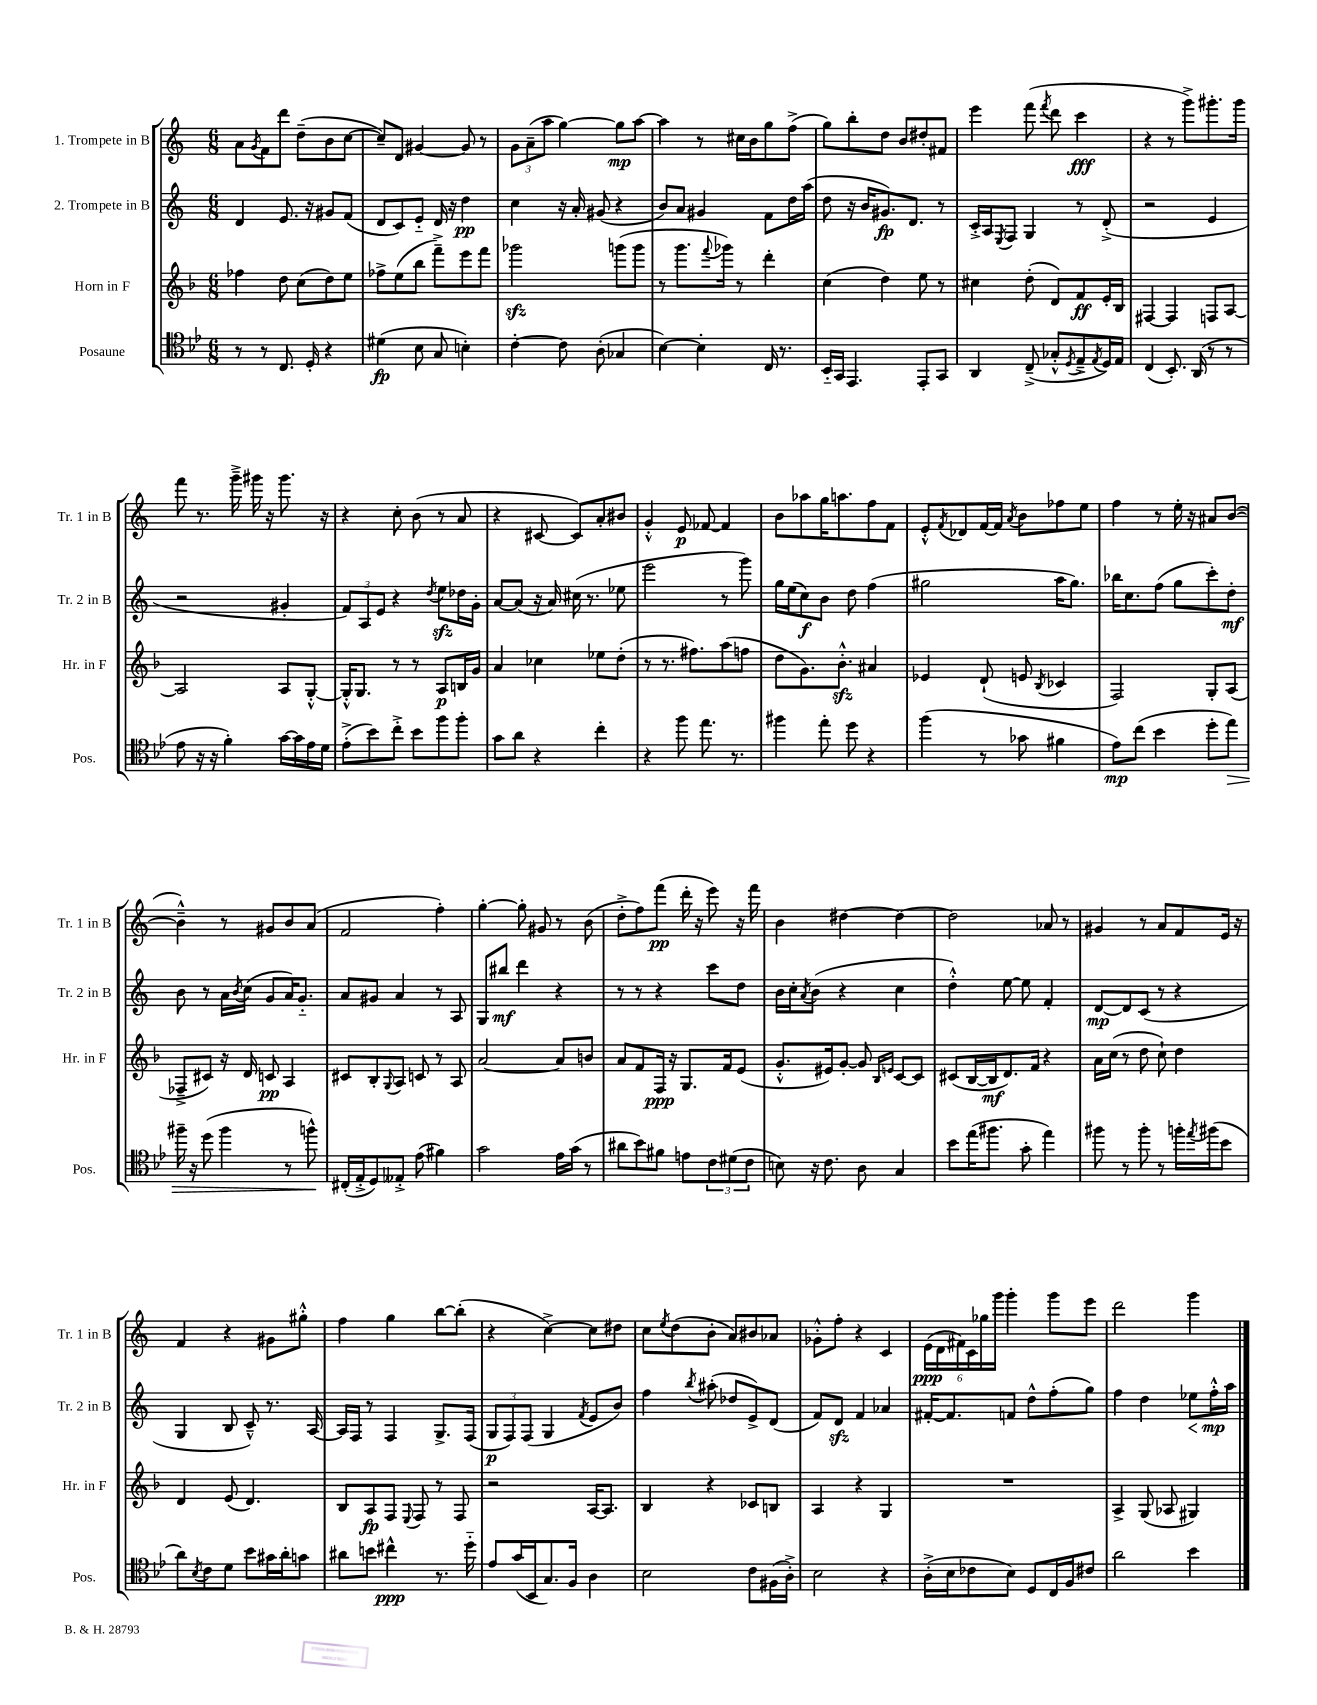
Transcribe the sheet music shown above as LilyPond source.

<<
\new StaffGroup <<
\new Staff = "s0" \with { instrumentName = "1. Trompete in B" shortInstrumentName = "Tr. 1 in B" } {
    \clef treble \key c \major \numericTimeSignature \time 6/8
    a'8 \acciaccatura { g'8 } f'8 d'''8 d''8--( b'8 c''8~ |
    c''8--) d'8 gis'4~ gis'8 r8 |
    \tuplet 3/2 { g'8 a'8--( a''8 } g''4~) g''8\mp a''8~ |
    a''4 r8 cis''16 b'16 g''8 f''8->( |
    g''8) b''8-. d''8 b'8 dis''8-. fis'8 |
    e'''4 f'''8( \acciaccatura { f'''8 } d'''8 c'''4\fff |
    r4 r8 g'''8->) gis'''8.-. gis'''16 |
    f'''8 r8. g'''16---> gis'''16 r16 gis'''8. r16 |
    r4 c''8-. b'8( r8 a'8 |
    r4 cis'8~ cis'8) a'8-. bis'8 |
    g'4-.-^ e'8\p fes'8~ fes'4 |
    b'8 aes''8 g''16 a''8. f''8 f'8 |
    e'8-.-^ \acciaccatura { f'8 } des'8 f'16~ f'16 \acciaccatura { a'8 } b'8 fes''8 e''8 |
    f''4 r8 e''16-. r16 ais'8 b'8~( |
    b'4---^) r8 gis'8 b'8 a'8( |
    f'2 f''4-.) |
    g''4~-. g''8-. gis'8 r8 b'8( |
    d''8-.-> f''8) f'''8\pp( d'''16-. r16 e'''8) r16 f'''16 |
    b'4 dis''4~ dis''4~ |
    dis''2 aes'8 r8 |
    gis'4 r8 a'8 f'8 e'16 r16 |
    f'4 r4 gis'8 gis''8-.-^ |
    f''4 g''4 b''8~ b''8-.( |
    r4 c''4~->) c''8 dis''8 |
    c''8 \acciaccatura { e''8 } d''8( b'8-. a'8) bis'8 aes'8 |
    ges'8-.-^ f''8-. r4 c'4 |
    \tuplet 6/4 { e'16\ppp( d'16 fis'16) c'16 ges''16 g'''16 } g'''4-. g'''8 e'''8 |
    d'''2 g'''4 \bar "|." |
}
\new Staff = "s1" \with { instrumentName = "2. Trompete in B" shortInstrumentName = "Tr. 2 in B" } {
    \clef treble \key c \major \numericTimeSignature \time 6/8
    d'4 e'8. r16 gis'8 f'8( |
    d'8 c'8) e'8-_ d'16 r16 d''4\pp |
    c''4 r16 a'16-. gis'8( r4 |
    b'8) a'8 gis'4 f'8 d''16 a''16( |
    d''8 r16 b'16 gis'8.\fp) d'8. r8 |
    c'16-.-> a16 \acciaccatura { e8 } f8 g4 r8 d'8-.->( |
    r2 e'4 |
    r2 gis'4-. |
    \tuplet 3/2 { f'8) a8 e'8 } r4 \acciaccatura { d''8 } e''8\sfz des''16 g'16-. |
    a'8~ a'8( r16 a'16) cis''16( r8. ees''8 |
    e'''2 r8 g'''8) |
    g''16 e''16( c''8\f) b'8 d''8 f''4( |
    gis''2 a''16 gis''8.) |
    bes''16 c''8. f''8( g''8 c'''8-.) d''8-.\mf |
    b'8 r8 a'16 \acciaccatura { b'8 } c''16( g'8 a'16) g'8.-_ |
    a'8 gis'8 a'4 r8 a8 |
    g8 bis''8\mf d'''4 r4 |
    r8 r8 r4 c'''8 d''8 |
    b'16 c''16-. \acciaccatura { a'8 } b'8( r4 c''4 |
    d''4-.-^) e''8~ e''8 f'4-. |
    d'8~\mp d'8 c'8( r8 r4 |
    g4 b8 c'8---^) r8. a16~ |
    a16 f16 r8 f4 g8.-> f16( |
    \tuplet 3/2 { g8\p f8) f8( } g4 \acciaccatura { f'8 } e'8 b'8) |
    f''4 \acciaccatura { b''8 } ais''8-.( des''8 e'8->) d'8( |
    f'8) d'8\sfz f'4 aes'4 |
    fis'16~-. fis'8. f'8 d''8-^ f''8-.( g''8) |
    f''4 d''4 ees''8\< f''16-.-^\mp\! a''16 \bar "|." |
}
\new Staff = "s2" \with { instrumentName = "Horn in F" shortInstrumentName = "Hr. in F" } {
    \clef treble \key f \major \numericTimeSignature \time 6/8
    fes''4 d''8 c''8( d''8) e''8 |
    fes''8-> e''8( bes''8 f'''8--->) e'''8 f'''8 |
    ges'''2\sfz g'''8( g'''8 |
    r8 g'''8. \appoggiatura { f'''8 } ges'''16) r8 d'''4-. |
    c''4( d''4) e''8 r8 |
    cis''4 d''8-.( d'8) f'8\ff e'16-. bes16 |
    fis4~ fis4 f8 a8~ |
    a2 a8 g8~-.-^ |
    g16-.-^ g8. r8 r8 a8\p b16 g'16 |
    a'4 ces''4 ees''8 d''8-.( |
    r8 r8. fis''8.) a''8( f''8 |
    d''8 g'8.) bes'8.-.-^\sfz ais'4 |
    ees'4 d'8-!( e'8 \acciaccatura { bes8 } ces'4 |
    f2) g8-. a8( |
    fes8---> cis'8) r16 d'16 c'8\pp a4 |
    cis'8 bes8-. \appoggiatura { g8 } a8 c'8 r8 a8 |
    a'2~ a'8 b'8 |
    a'8 f'8 f16\ppp r16 g8. f'16 e'8( |
    g'8.-.-^ eis'16) g'8~-. g'8 \grace { bes16 e'16 } c'8~ c'8 |
    cis'8( bes16~ bes16\mf d'8.) f'16 r4 |
    a'16 c''16( r8 d''8 c''8-!) d''4 |
    d'4 e'8( d'4.) |
    bes8 a8\fp f8 \appoggiatura { e8 } f8 r8 f8 |
    r2 a16~ a8. |
    bes4 r4 ces'8 b8 |
    a4 r4 g4 |
    R2. |
    a4-> g8( aes8 gis4) \bar "|." |
}
\new Staff = "s3" \with { instrumentName = "Posaune" shortInstrumentName = "Pos." } {
    \clef tenor \key bes \major \numericTimeSignature \time 6/8
    r8 r8 c8. d16-. r4 |
    dis'4\fp( bes8 g8 b4-.) |
    c'4~-. c'8 a8-.( ges4 |
    bes4~) bes4-. c16 r8. |
    bes,16-_ g,16 ees,4. ees,8-. g,8 |
    a,4 c8--->( ges8-.-^ \acciaccatura { d8 } ees8---> \acciaccatura { ees8 } d16) ees16 |
    c4( bes,8.-.) a,16( r8 r8 |
    ees'8 r16 r16 f'4-.) g'16~ g'16 ees'16 d'16 |
    ees'8-.->( bes'8) c''8-.-> bes'8 f''8 f''8-. |
    g'8 a'8 r4 c''4-. |
    r4 f''8 ees''8. r8. |
    fis''4 ees''8-. d''8 r4 |
    f''4( r8 ges'8 fis'4 |
    ees'8\mp) c''8( bes'4 d''8-. ees''8\>) |
    fis''16-- r16 d''8( fis''4 r8 f''8-^\!) |
    cis16-.( ees16-.-> d8) eeses8-.-> ees'8( fis'4) |
    g'2 ees'16 g'16( r8 |
    ais'8 bes'8) fis'8 e'8 \tuplet 3/2 { c'8 dis'8( c'8 } |
    b8) r16 c'8. a8 g4 |
    bes'8 ees''16( fis''8. g'8-. ees''4) |
    fis''8 r8 fis''8-. r8 f''16-. \acciaccatura { ees''8 } fis''16( bes'8 |
    a'8) \acciaccatura { bes8 } c'8 d'8 bes'8 gis'16 a'16-. g'8 |
    ais'8 b'8 cis''4-^\ppp r8. d''16-_ |
    ees'8 g'16( bes,16 g8.) f16 a4 |
    bes2 c'8 fis16( a16-.->) |
    bes2 r4 |
    a16-.->( bes16 ces'8 bes8) d8 c16 f16 cis'8 |
    a'2 bes'4 \bar "|." |
}
>>
>>
\layout { \context { \Score \remove "Bar_number_engraver" } }
